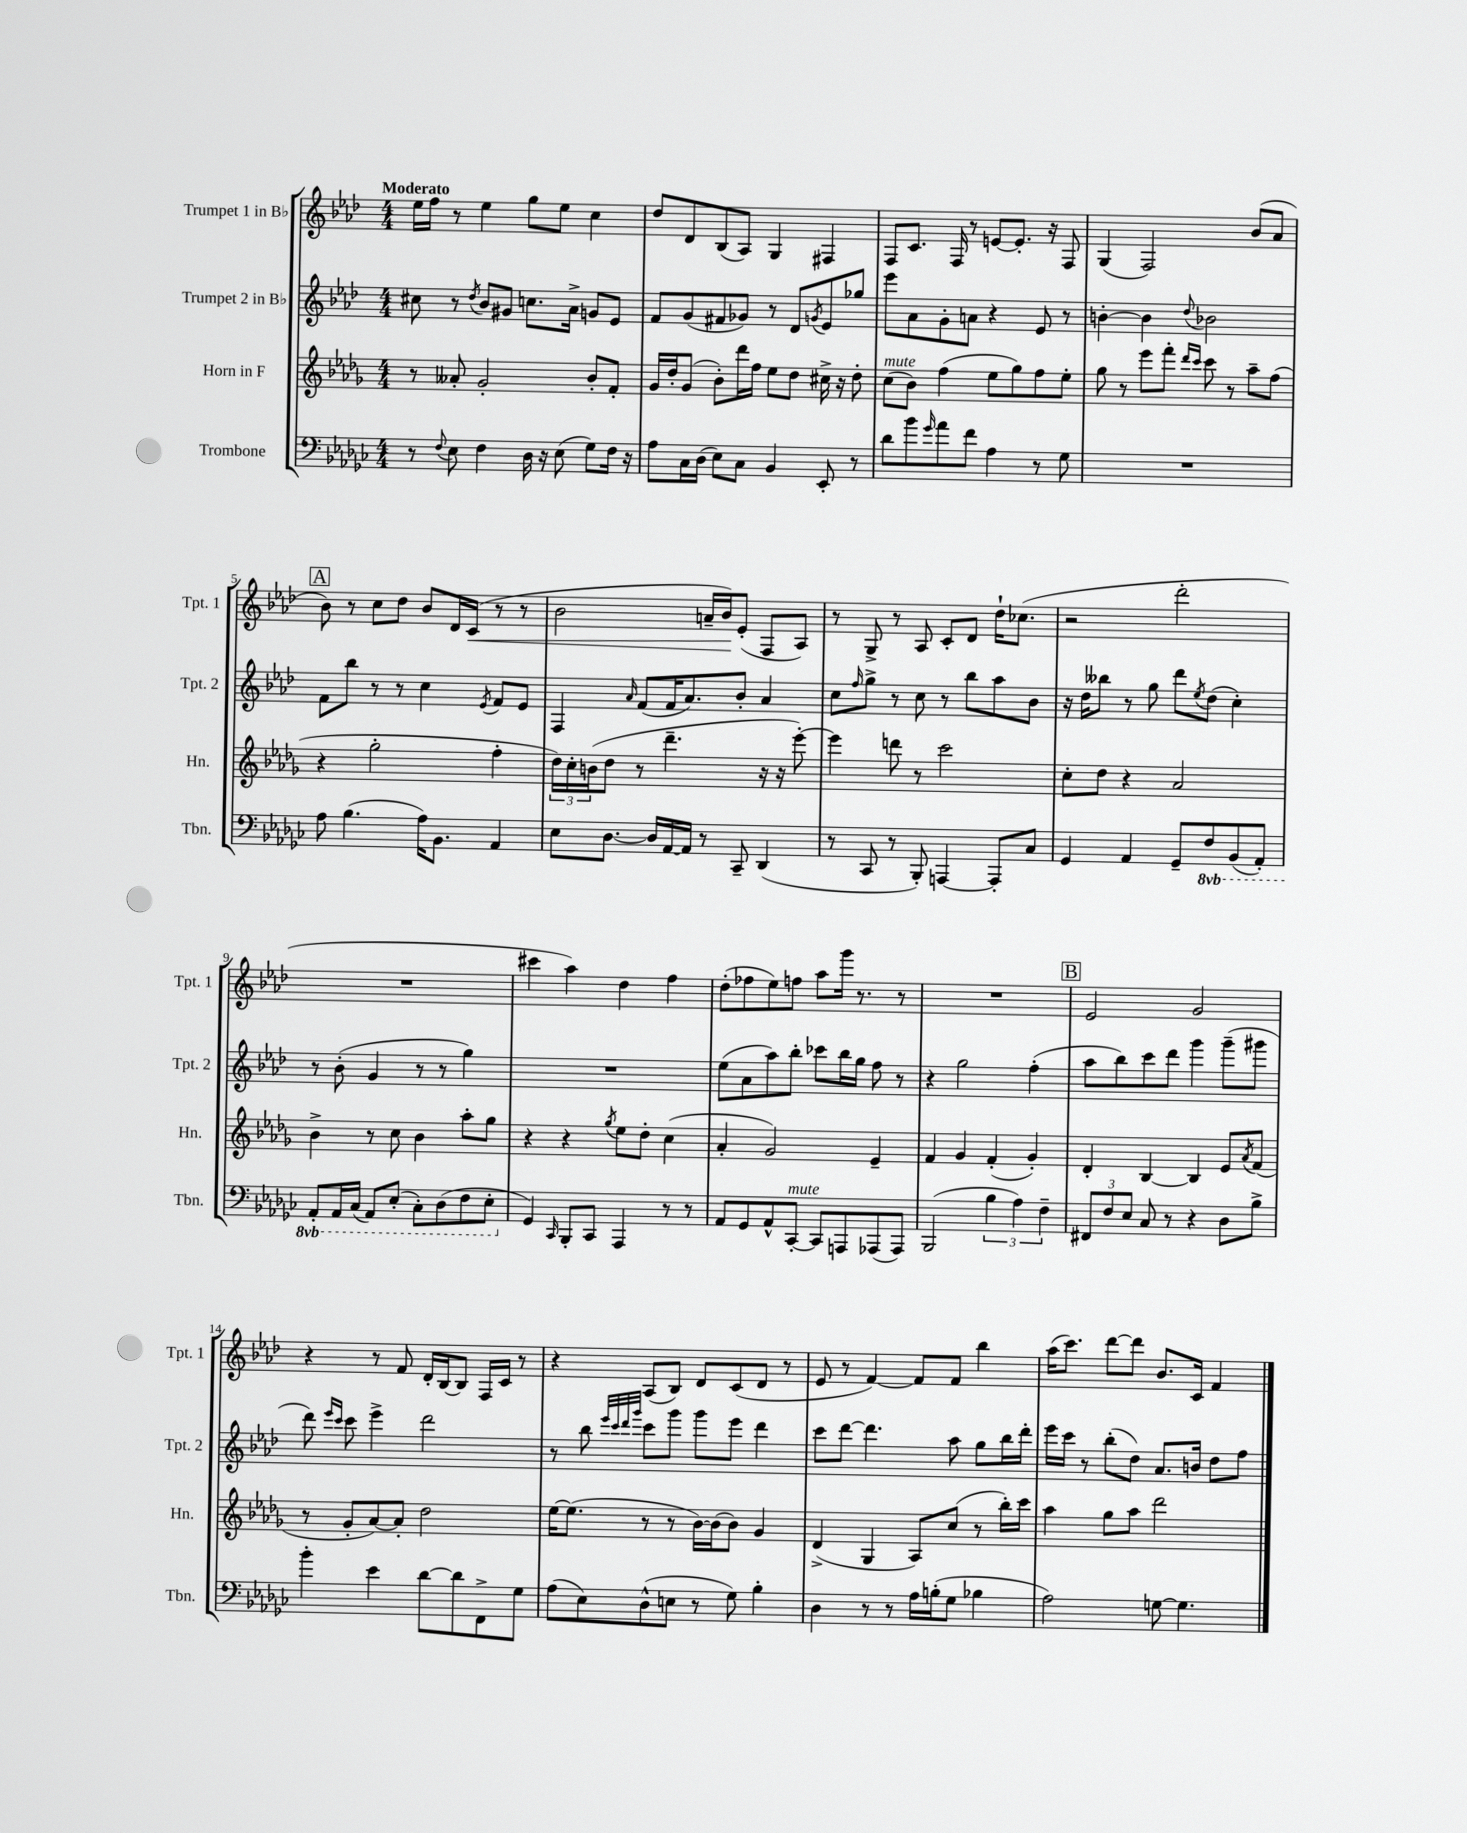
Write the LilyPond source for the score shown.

<<
\new StaffGroup <<
\new Staff = "s0" \with { instrumentName = "Trumpet 1 in Bb" shortInstrumentName = "Tpt. 1" } {
    \clef treble \key aes \major \numericTimeSignature \time 4/4 \tempo "Moderato"
    ees''16 f''16 r8 ees''4 g''8 ees''8 c''4 |
    des''8 des'8 bes8( aes8) g4 fis4 |
    f8 c'8. f16 r8 e'8~ e'8.-. r16 f8 |
    g4( f2) bes'8( aes'8 |
    \mark \markup { \box "A" } bes'8) r8 c''8 des''8 bes'8 des'16 c'16\<( r8 r8 |
    bes'2 a'16-- bes'16\!) ees'8-.( f8 aes8) |
    r8 g8-> r8 aes8 c'8-. des'8 des''16-! ces''8.( |
    r2 des'''2-. |
    R1 |
    cis'''4 aes''4) des''4 f''4 |
    des''8-.( fes''8 ees''8) f''8 aes''8 g'''16 r8. r8 |
    R1 |
    \mark \markup { \box "B" } ees'2 g'2 |
    r4 r8 f'8 des'16-. bes16~ bes8 f16 c'16 r8 |
    r4 aes8( bes8) des'8 c'8( des'8 r8 |
    ees'8 r8 f'4~) f'8 f'8 bes''4 |
    aes''16( c'''8.) des'''8~ des'''8 bes'8. c'16 f'4 \bar "|." |
}
\new Staff = "s1" \with { instrumentName = "Trumpet 2 in Bb" shortInstrumentName = "Tpt. 2" } {
    \clef treble \key aes \major \numericTimeSignature \time 4/4
    cis''8 r8 \acciaccatura { des''8 } bes'8 gis'8 c''8. aes'16-> g'8 ees'8 |
    f'8 g'8( fis'8 ges'8) r8 des'8 \acciaccatura { g'8 } ees'8 ges''8 |
    ees'''8 aes'8 g'8-. a'8 r4 ees'8 r8 |
    b'4~-. b'4 \appoggiatura { des''8 } bes'2 |
    \mark \markup { \box "A" } f'8 bes''8 r8 r8 c''4 \acciaccatura { ees'8 } f'8 ees'8 |
    f4 \grace { aes'16 } f'8( f'16 aes'8.) bes'8-. aes'4 |
    c''8 \grace { f''16 } g''8-> r8 c''8 r8 bes''8 aes''8 bes'8 |
    r16 des''16 beses''8 r8 g''8 des'''8 \acciaccatura { ees''8 } des''8( c''4-.) |
    r8 bes'8-.( g'4 r8 r8 g''4) |
    R1 |
    ees''8( aes'8 aes''8) bes''8-. ces'''8 bes''16 g''16 f''8 r8 |
    r4 g''2 f''4-.( |
    \mark \markup { \box "B" } aes''8 bes''8) c'''8 des'''8 g'''4 g'''8--( gis'''8 |
    des'''8) \grace { ees'''16 c'''16 } c'''8 ees'''4-> des'''2 |
    r8 bes''8 \grace { ees'''32 c'''32 des'''32 g'''32 } c'''8 g'''8 g'''8 ees'''8 des'''4 |
    c'''8 des'''8~ des'''4. aes''8 g''8 bes''16 des'''16-. |
    ees'''16 c'''16 r8 bes''8-.( des''8) aes'8. b'16 des''8 f''8 \bar "|." |
}
\new Staff = "s2" \with { instrumentName = "Horn in F" shortInstrumentName = "Hn." } {
    \clef treble \key des \major \numericTimeSignature \time 4/4
    r8 aeses'8-. ges'2-. bes'8-. f'8-. |
    ges'16 des''16-. ges'8( bes'8-.) des'''16 f''16 ees''8 des''8 cis''16-> r16 des''8-. |
    c''8^\markup { \italic "mute" }( bes'8) f''4( ees''8 ges''8) f''8 ees''8-. |
    ges''8 r8 ees'''8 f'''8-. \grace { des'''16 c'''16 } c'''8 r8 aes''8-- f''8( |
    \mark \markup { \box "A" } r4 ges''2-. f''4-. |
    \tuplet 3/2 { des''16) c''16-. b'16( } des''8 r8 des'''4.-- r16 r16 ees'''8~-.) |
    ees'''4 d'''8 r8 c'''2 |
    c''8-. des''8 r4 aes'2 |
    bes'4-> r8 c''8 bes'4 aes''8-. ges''8 |
    r4 r4 \acciaccatura { ges''8 } ees''8 des''8-. c''4( |
    aes'4-. ges'2) ees'4-- |
    f'4 ges'4 f'4-.( ges'4-.) |
    \mark \markup { \box "B" } des'4-. bes4~ bes4 ees'8 \acciaccatura { aes'8 } f'8( |
    r8 ges'8-. aes'8~) aes'8-. des''2 |
    ees''16~ ees''8.( r8 r8 bes'16~) bes'16( bes'8) ges'4 |
    des'4->( ges4 aes8) c''8( r8 bes''16-.) c'''16 |
    aes''4 ges''8 aes''8 des'''2 \bar "|." |
}
\new Staff = "s3" \with { instrumentName = "Trombone" shortInstrumentName = "Tbn." } {
    \clef bass \key ges \major \numericTimeSignature \time 4/4 \set Staff.ottavationMarkups = #ottavation-simple-ordinals
    r8 \appoggiatura { f8 } ees8 f4 des16 r16 ees8( ges8) f16 r16 |
    aes8 ces16 des16( ees8) ces8 bes,4 ees,8-. r8 |
    des'8 bes'8 \grace { ges'16 } aes'8 f'8 aes4 r8 ges8 |
    R1 |
    \mark \markup { \box "A" } aes8 bes4.( aes16) bes,8. aes,4 |
    ees8 des8.~ des16 aes,16~ aes,16 r8 ces,8-- des,4( |
    r8 ces,8 r8 bes,,8-.) a,,4~ a,,8-. ces8 |
    ges,4 aes,4 ges,8-- \ottava #-1 f,8 bes,,8( aes,,8-.) |
    aes,,8-. aes,,16 ces,16( aes,,8) ees,8-.( ces,8-.) des,8( f,8 ees,8-. \ottava #0 |
    ges,4) \grace { ces,16 } bes,,8-. ces,8 aes,,4 r8 r8 |
    aes,8 ges,8 aes,8-^ ces,8~-.^\markup { \italic "mute" } ces,8 a,,8 aes,,8( aes,,8) |
    bes,,2( \tuplet 3/2 { bes4 aes4) f4-- } |
    \mark \markup { \box "B" } \tuplet 3/2 { fis,8 f8 ees8 } ces8 r8 r4 des8 bes8-> |
    bes'4-. ees'4 des'8~ des'8 f,8-> ges8 |
    aes8( ees8) des8-^( e8 r8 ges8) bes4-. |
    des4 r8 r8 aes16 b16-.( ges8 bes4 |
    aes2) g8~ g4. \bar "|." |
}
>>
>>
